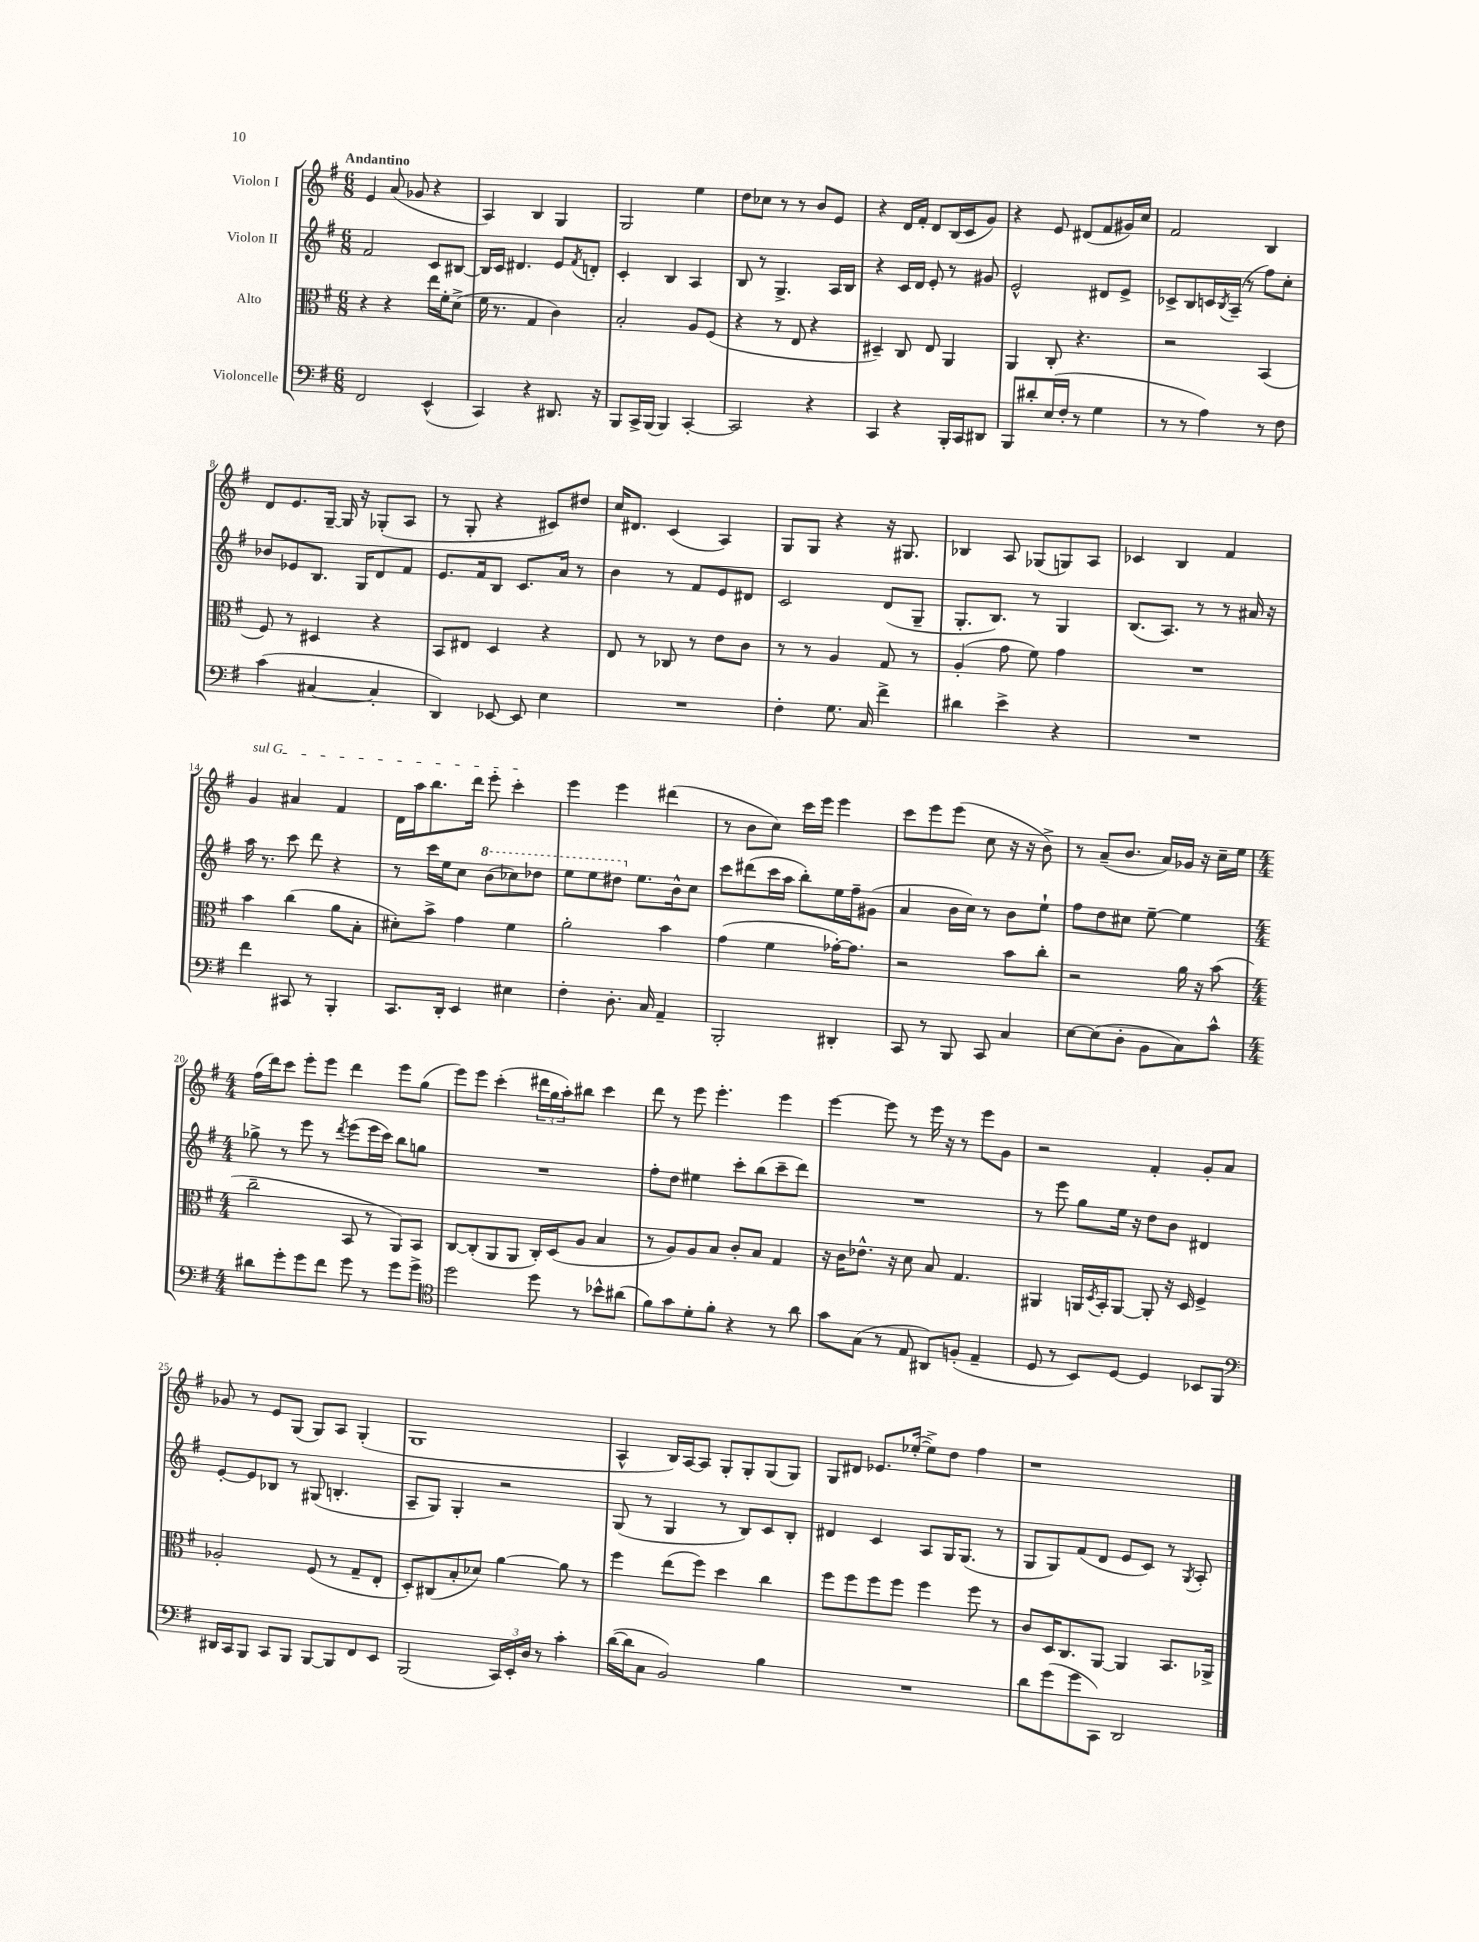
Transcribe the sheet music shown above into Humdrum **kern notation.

**kern	**kern	**kern	**kern
*part4	*part3	*part2	*part1
*staff4	*staff3	*staff2	*staff1
*I"Violoncelle	*I"Alto	*I"Violon II	*I"Violon I
*clefF4	*clefC3	*clefG2	*clefG2
*k[f#]	*k[f#]	*k[f#]	*k[f#]
*M6/8	*M6/8	*M6/8	*M6/8
=1	=1	=1	=1
!	!	!	!LO:TX:a:B:t=Andantino
2FF#/	4r	2f#/	4e/
.	4r	.	(8a/
.	.	.	8g-X/
(4EE^^/	16ee\LL	8c/L	4r
.	16f#'\J	.	.
.	(8d^\J	[8B#X/J	.
=2	=2	=2	=2
4CC/)	16f#\	16B#/LL]	4A/)
.	8.r	16c/JJ	.
.	.	4.d#X/	.
4r	4G/	.	4B/
8.DD#X/	4c\)	8e/L	4G/
.	.	8qf#/	.
.	.	8dn'/J	.
16r	.	.	.
=3	=3	=3	=3
8BBB/L	2B'/	4c'/	2G/
16CC^/L	.	.	.
(16BBB/JJ	.	.	.
4BBB/)	.	4B/	.
[4CC'/	8A/L	4A/	4ee\
.	(8F#/J	.	.
=4	=4	=4	=4
2CC/]	4r	8B/	8dd\L
.	.	8r	8cc-X\J
.	8r	4.G^/	8r
.	8E/	.	8r
4r	4r	.	8b/L
.	.	16A/LL	8e/J
.	.	16B/JJ	.
=5	=5	=5	=5
4CC/	4D#X~/)	4r	4r
4r	8C/	16c/LL	16d/LL
.	.	16d/JJ	16f#'/JJ
.	8E/	8e'/	8d/L
16BBB'/LL	4AA/	8r	(16B/L
16CC/J	.	.	16c/J
8DD#X/J	.	8g#X/	8g/J)
=6	=6	=6	=6
8BBB/L	4AA/	2e^^/	4r
8d#X'/	.	.	.
(16E/L	8C'/	.	8e/
16F#'/JJ	.	.	.
8r	4.r	.	(8d#X/L
4G\	.	8d#X/L	8f#/
.	.	8e^/J	16g#X/L)
.	.	.	16cc/JJ
=7	=7	=7	=7
8r	2r	8c-X^/L	2f#/
8r	.	8B/	.
4A\)	.	16cn/L	.
.	.	8qB/	.
.	.	(16A~/JJ	.
.	.	8r	.
8r	(4BB/	8ff#\L)	4B/
8F#\	.	8cc'\J	.
!!LO:LB:g=z
=8	=8	=8	=8
(4c\	8F#/)	8b-X/L	8d/L
.	8r	8e-X/	8.e/
[4C#X/	4D#X/	8.B/J	.
.	.	.	[16G~/Jk
.	.	.	16G/]
.	.	16G/KL	16r
4C#'/]	4r	8d/	(8G-X'/L
.	.	8f#/J	8A/J
=9	=9	=9	=9
4DD/)	8BB/L	8.e/L	8r
.	8E#X/J	.	8G'/
.	.	16f#/k	.
[8EE-X/	4D/	8B/J	4r
8EE-/]	.	8.c/L	.
4E\	4r	.	8c#X/L)
.	.	16a/Jk	.
.	.	8r	8dd#X/J
=10	=10	=10	=10
2.r	8E/	4b\	16cc/KL
.	.	.	8.d#X/J
.	8r	.	.
.	8C-X/	8r	(4c/
.	8r	8f#/L	.
.	8e\L	8e/	4A/)
.	8c\J	8d#X/J	.
=11	=11	=11	=11
4F#'\	8r	2c/	8G/L
.	8r	.	8G/J
8.G\	4A/	.	4r
16C/	.	.	.
4f#^\	8G/	(8d/L	16r
.	.	.	8.G#X/
.	8r	8G~/J	.
=12	=12	=12	=12
4d#X\	(4A'/	8.G'/L	4B-X/
.	.	8.B/J)	.
4e^\	8g\	.	8A/
.	8f#\)	8r	(8G-X/L
4r	4g\	4G/	8Gn/)
.	.	.	8A/J
=13	=13	=13	=13
2.r	2.r	(8.B/L	4c-X/
.	.	8.A/J)	.
.	.	.	4B/
.	.	8r	.
.	.	8r	4f#/
.	.	16a#X/	.
.	.	16r	.
!!LO:LB:g=z
=14	=14	=14	=14
!	!	!	!LO:TX:a:i:t=sul G
4f#\	4b\	16aa\	4g/
.	.	8.r	.
8CC#X/	(4cc\	8ccc\	4a#X/
8r	.	8ddd\	.
4BBB'/	8a\L	4r	4f#/
.	8B'\J	.	.
=15	=15	=15	=15
8.CC/L	8d#X'\L)	8r	16d\LL
.	.	.	16aa\J
.	8b^\J	16ccc\LL	8.bb\
16DD'/Jk	.	16ee\J	.
4EE/	4g\	8cc\J	.
.	.	.	16ddd\Jk
*	*	*8va	*
.	.	(8bb\L	8eee'\
4E#X\	4f#\	8ccc-X\)	4ccc'\
.	.	8ddd-X\J	.
=16	=16	=16	=16
4F#'\	2a'\	8eee\L	4eee\
.	.	8eee\	.
8.D'\	.	8ddd#X\J	4eee\
*	*	*X8va	*
.	.	8.ee\L	.
16C/	.	.	.
4AA~/	4b\	.	(4ddd#X\
.	.	16b^^\k	.
.	.	8cc\J	.
=17	=17	=17	=17
2BBB'/	(4g\	8ccc\L	8r
.	.	(8ddd#X\	8b\L
.	4f#\	16ccc\L	8cc\J)
.	.	16aa\JJ	.
.	.	8bb'\L)	16ccc\LL
.	.	.	16eee\JJ
4DD#X'/	[16g-X'\KL)	16ee\L	4eee\
.	8.g-\J]	16ff#~\J	.
.	.	(8g#X\J	.
=18	=18	=18	=18
8CC/	2r	4a/	8ccc\L
8r	.	.	8eee\
8BBB/	.	16b\LL	(8eee\J
.	.	16cc\JJ)	.
8CC/	.	8r	8cc\
4C/	8b\L	8b\L	16r
.	.	.	16r
.	8cc'\J	8ee`\J	8b^\)
=19	=19	=19	=19
[8E\L	2r	8ff#\L	8r
(8E\]	.	8dd\	(8a~/L
8D'\J	.	8cc#X\J	8.b/J
8BB\L	.	[8ee~\	.
.	.	.	16a/LL)
8C\)	16a\	4ee\]	16g-X/JJ
.	16r	.	16r
8c^^\J	(8b\	.	16cc~\LL
.	.	.	16ee\JJ
!!LO:LB:g=z
=20	=20	=20	=20
*M4/4	*M4/4	*M4/4	*M4/4
8d#X\L	2cc~\	8gg-X^\	(16ff#\LL
.	.	.	16ddd\J)
8g'\	.	8r	8ccc\J
8g\	.	8eee\	8eee'\L
8f#\J	.	8r	8eee\J
.	.	8qddd/	.
8g\	8BB/	(8eee\L	4ddd\
8r	8r	16eee\L	.
.	.	16ccc\JJ)	.
8g\L	8AA/L)	8bb\L	8eee\L
8g^\J	8BB/J	8ggn\J	(8gg\J
=21	=21	=21	=21
*clefC4	*	*	*
2dd\	[8C/L	1r	8eee\L)
.	(8C'/]	.	8eee\J
.	8AA/	.	(4ccc'\
.	8AA/J	.	.
8dd\	16C'/LL)	.	24ddd#X\LL
.	.	.	24gg\
.	(16D/J	.	.
.	.	.	24aa'\J)
8r	8A/J	.	8bb#X\J
8b-X^^\L	4B/	.	4ccc\
(8a#X\J	.	.	.
=22	=22	=22	=22
8f#\L)	8r	8ff#'\L	8ddd\
8g\	8A/L)	8dd\J	8r
8d'\	8A/	4ee#X\	8eee\
8f#'\J	8B/J	.	4.eee'\
4r	8c'/L	8ccc'\L	.
.	8B/J	(8bb\	.
8r	4G/	8ccc~\	4eee\
8a\	.	8ddd\J)	.
=23	=23	=23	=23
8g\L	16r	1r	[4eee\
.	16c\KL	.	.
(8G\J	8.e-X^^\J	.	.
8r	.	.	8eee\]
.	16r	.	.
8E/	8d\	.	8r
8AA#X/L)	8B/	.	16eee\
.	.	.	16r
(8Fn'/J	4.G/	.	8r
4E~/	.	.	8eee\L
.	.	.	8g\J
=24	=24	=24	=24
8D/	4AA#X/	8r	2r
8r	.	8eee\	.
8BB/L)	16AAn/LL	8gg\L	.
.	8qD/	.	.
.	16BB'/J	.	.
[8D/J	[8AA/J	16ee\Jk	.
.	.	16r	.
4D/]	8AA'/]	8dd\L	4f#'/
.	16r	8b\J	.
.	16D/	.	.
8BB-X/L	4F#^/	4d#X/	8g'/L
8FF#/J	.	.	8a/J
!!LO:LB:g=z
=25	=25	=25	=25
*clefF4	*	*	*
16DD#X/LL	2A-X'/	[8e'/L	8g-X/
16CC/J	.	.	.
8BBB/J	.	8e/]	8r
8CC/L	.	8B-X/J	8e/L
8BBB/J	.	8r	(8G/J
[8BBB/L	(8F#/	(8G#X/	8G/L)
8BBB/]	8r	4.Bn'/	8A/J
8FF#/	8G~/L	.	(4G'/
8EE/J	8E'/J	.	.
=26	=26	=26	=26
(2BBB/	8D'/L)	8A~/L	1G
.	(8C#X/	8G/J)	.
.	8B'/	4G'/	.
.	8d-X/J)	.	.
24CC/LL)	[4a\	2r	.
24EE'/	.	.	.
24D/JJ	.	.	.
8r	.	.	.
4c'\	8a\]	.	.
.	8r	.	.
=27	=27	=27	=27
([16d\LL	4ff#\	(8G/	4A^^/
16d\J]	.	.	.
8C\J	.	8r	.
2BB/)	(8ee\L	4G/	16B/LL)
.	.	.	[16A/J
.	8ff#\J)	.	8A/J]
.	4dd\	8r	8G'/L
.	.	8B/L)	8G'/
4B\	4cc\	8c/	(8G/
.	.	8B'/J	8G/J)
=28	=28	=28	=28
1r	8ff#\L	4d#X/	8G/L
.	8ff#\	.	8d#X/J
.	8ff#\	4c/	8.e-X/L
.	8ff#\J	.	.
.	.	.	([16ee-X'/Jk
.	4ff#\	8A/L	8ee-^\L])
.	.	16G/K	8dd\J
.	.	(8.G/J	.
.	8ff#\	.	4ff#\
.	8r	8r	.
=29	=29	=29	=29
8d\L	8c/L	8G/L	1r
(8g\	16D/K	8G/)	.
.	8.C/	.	.
8g\	.	(8f#/	.
8CC\J)	[8AA/J	8d/J	.
2DD/	4AA/]	8e/L	.
.	.	8c/J)	.
.	8.BB/L	8r	.
.	.	8qG/	.
.	.	8A'/	.
.	16AA-X^/Jk	.	.
==	==	==	==
*-	*-	*-	*-
